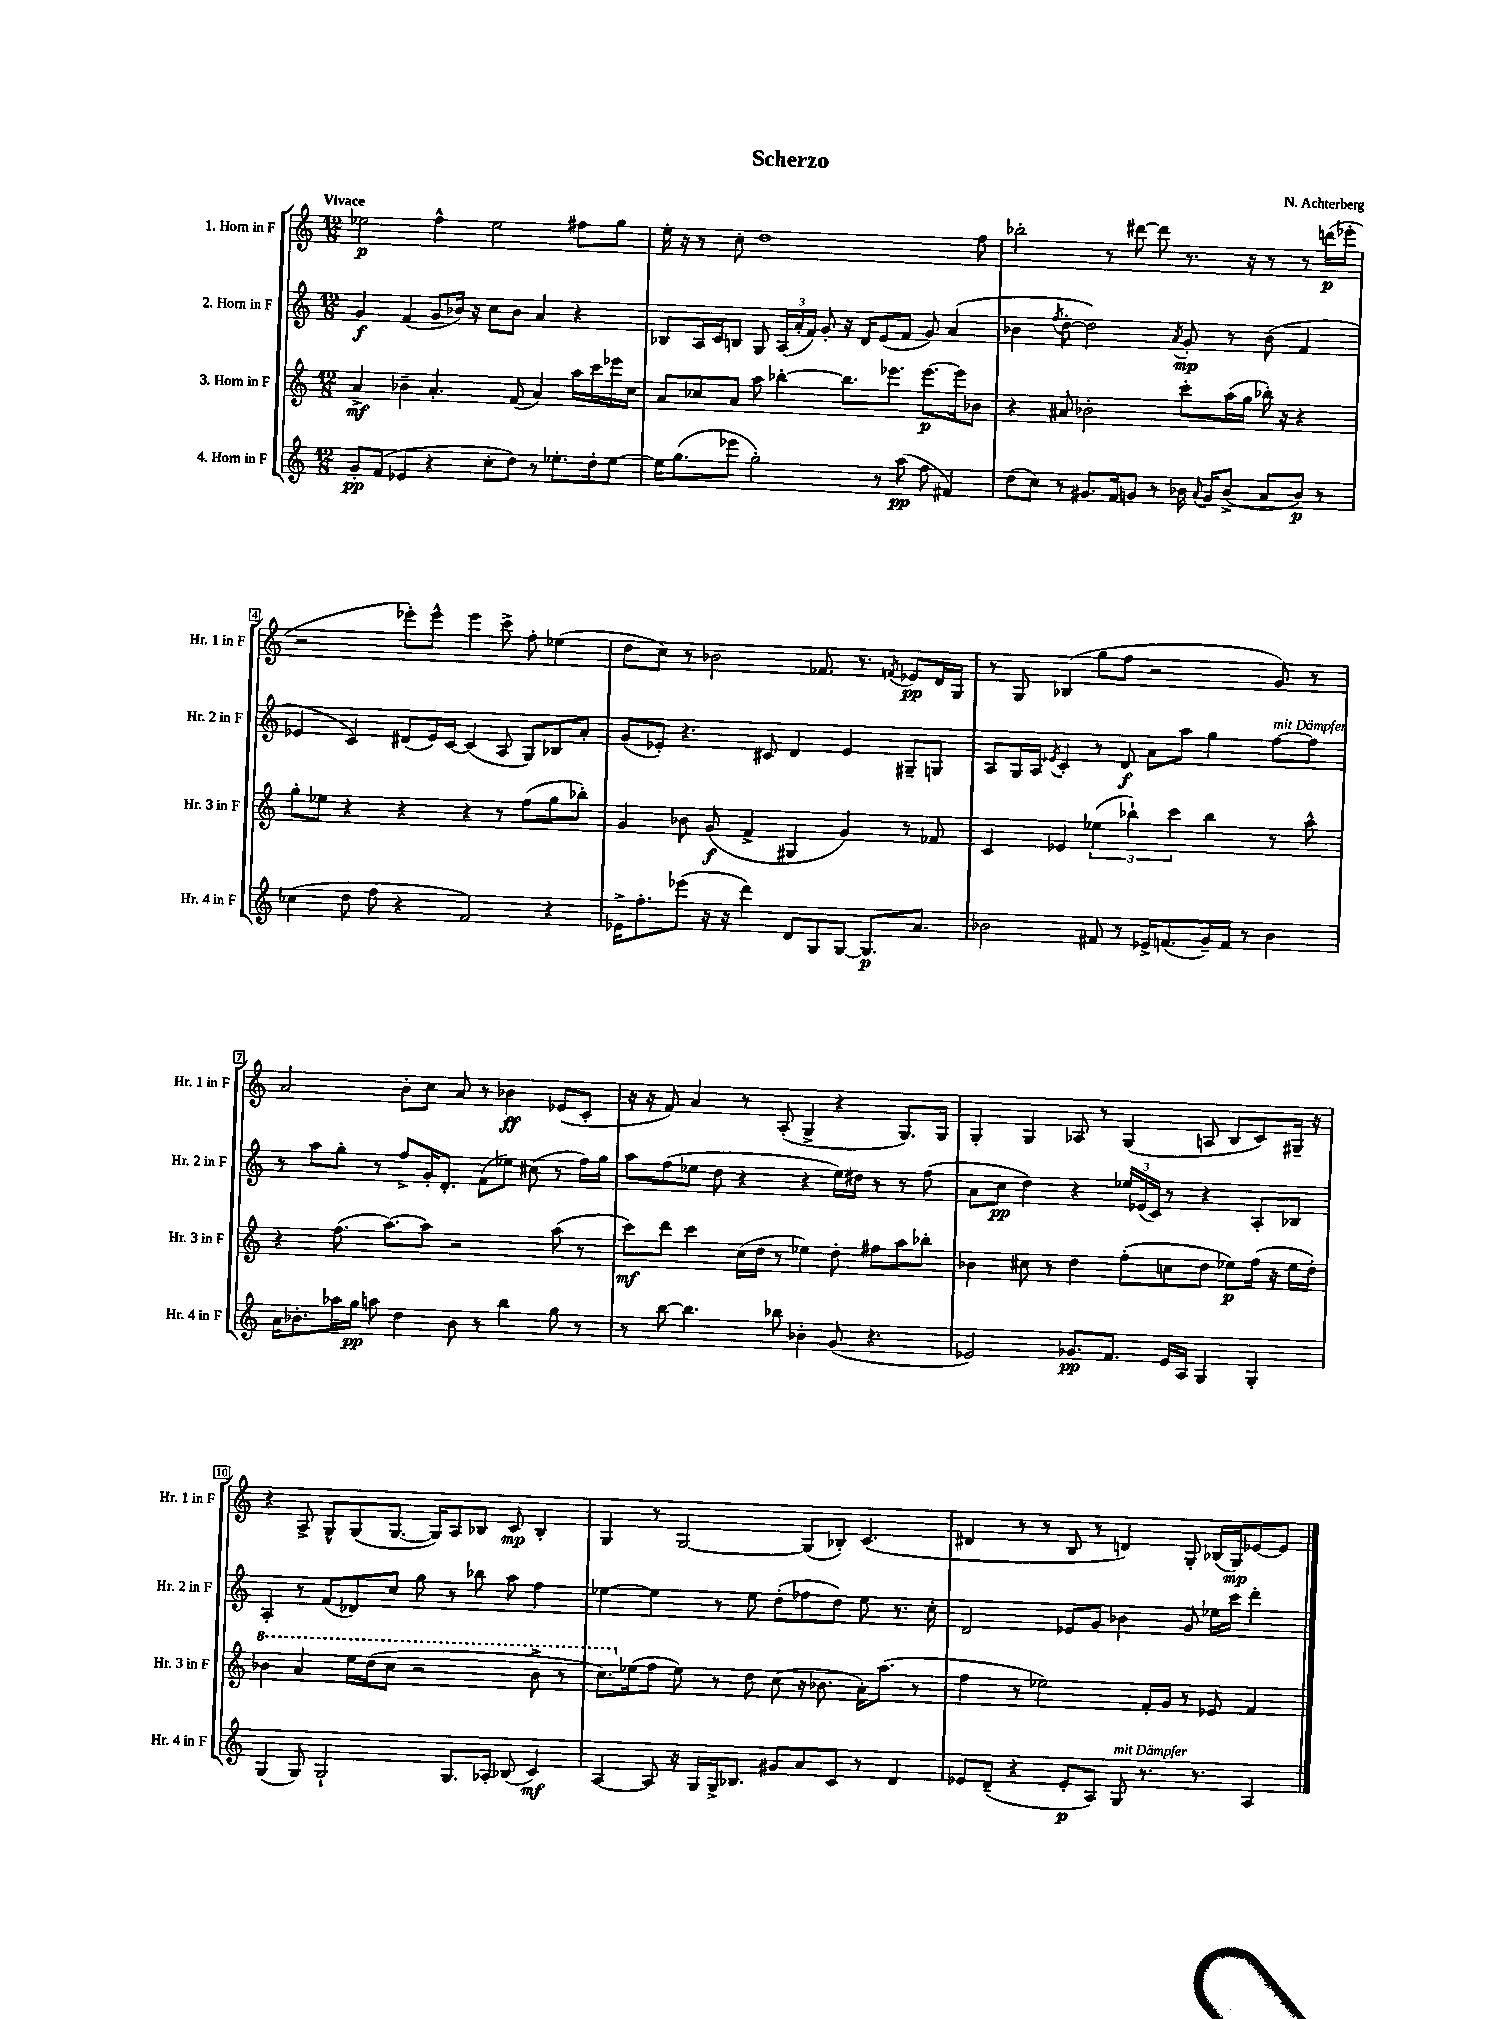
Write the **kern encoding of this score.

**kern	**kern	**kern	**kern
*staff4	*staff3	*staff2	*staff1
*clefG2	*clefG2	*clefG2	*clefG2
*k[]	*k[]	*k[]	*k[]
*M12/8	*M12/8	*M12/8	*M12/8
8g'	4a^	4g	2ee-
(8f	.	.	.
4e-	4b-~	(4f	.
4r	4.a'	8g	4ff^^
.	.	16b-)	.
.	.	16r	.
8cc'	.	8cc	2ee-
8dd)	(8f	8b-	.
8r	4a)	4a	.
8.ee-'	.	.	.
.	16aa	4r	8ff#
16dd'	16ccc	.	.
[8ee-	16eee-	.	8gg
.	16cc	.	.
=	=	=	=
16ee-]	8a	8B-	16ee'
(8.gg	.	.	16r
.	8cc-	16A	8r
.	.	16c	.
8eee-	8a	8B	8cc'
2gg')	8aa	8G	1dd
.	[4bb-'	(24A	.
.	.	24a'	.
.	.	24f)	.
.	.	8g'	.
.	8.bb-]	16r	.
.	.	16d	.
8r	.	(8e	.
.	8.eee-	.	.
(8aa	.	8f	.
8ff	[8.eee-	8g)	.
4f#)	.	(4a	.
.	16eee-]	.	.
.	8b-	.	8ff
=	=	=	=
(8dd	4r	4b-	2bb-'
8cc)	.	.	.
.	.	8qff	.
8r	8a#	[8dd'	.
8.g#	2b-'	2dd])	.
.	.	.	8r
16f	.	.	.
8g	.	.	[8ddd#
8r	.	.	8ddd#]
.	.	8qa	.
16b-	8ccc'	8g'	8.r
8qqa	.	.	.
16g	.	.	.
(8b-^	(16aa	8r	.
.	16gg	.	16r
8a	16bb-')	(8b-	8r
.	16r	.	.
8b-)	4r	4f	8r
8r	.	.	(16ddd
.	.	.	16eee-'
=	=	=	=
(4cc-	8gg'	4e-	2r
.	8ee-	.	.
8dd	4r	4c)	.
8ff	.	.	.
4r	4r	(8d#	8eee-')
.	.	16e-)	8eee-^^
.	.	[16c	.
2f)	4r	(4c]	4eee-
.	8r	8A	8ccc^
.	(8ff	8G)	8ff'
4r	8gg	8B-	(4ee-
.	8bb-')	8a'	.
=	=	=	=
16e-^	4g	(8g	8dd
8.ff'	.	.	.
.	.	8e-')	8cc)
(8eee-	8b-	4.r	8r
16r	(8g	.	2b-
16r	.	.	.
4ddd)	4f^	.	.
.	.	8c#	.
8d	4G#	4d	.
8G	.	.	8.f-
[8G	4g)	4e-	.
.	.	.	8.r
8.G]	.	.	.
.	.	.	8qf
.	8r	8G#~	8e-
8.a	.	.	.
.	8f-	8G	16d
.	.	.	16G
=	=	=	=
2b-	4c	8A	8r
.	.	16G	8G
.	.	16A	.
.	.	8qe-	.
.	4e-	4c'	(4B-
8f#	(6ee-	8r	8gg
8r	.	8d	8ff
.	6bb-`)	.	.
16e-^	.	8a	2r
(8.f	.	.	.
.	6ccc	.	.
.	.	8aa	.
16g~)	4bb-	4gg	.
16f	.	.	.
8r	.	.	.
4b-	8r	[8ff	8g)
.	8aa^^	8ff]	8r
=	=	=	=
16a	4r	8r	2a
8.b-'	.	.	.
.	.	8aa	.
16aa-	(8.ff	8gg'	.
16gg	.	.	.
8aa	.	8r	.
.	[8.aa)	.	.
4dd	.	8ff^	8b'
.	8aa]	16g'	8cc
.	.	8.d'	.
8b-	2r	.	8a
8r	.	(8f	8r
4bb	.	8ee-)	4b-
.	.	(8cc#	.
8gg	(8aa	8r	(8e-
8r	8r	16ff)	8c'
.	.	16gg	.
=	=	=	=
8r	8ccc)	8aa	16r
.	.	.	16r
[8bb	8ddd	(8ff	8f)
4.bb]	4ccc	8ee-	4a
.	.	8dd	.
.	(16cc	4r	8r
.	16dd	.	.
8bb-	8r	.	(8A'
4b-'	4ee-)	4r	4G^
(8g	8dd'	16ee-)	4r
.	.	16dd#	.
4.r	8ff#	8r	.
.	8aa	8r	8.G)
.	8bb-'	(8ff	.
.	.	.	16G
=	=	=	=
2e-)	4b-	8a	4G'
.	.	8cc	.
.	8cc#	4dd)	4G
.	8r	.	.
8.g-	4dd	4r	8A-
.	.	.	8r
8.f	.	.	.
.	(8ff'	24ee-	(4G
.	.	(24e-	.
.	.	24c)	.
16e-	8cc	8r	.
16A	.	.	.
4G	8dd	4r	8A
.	8ee-)	.	8B
4G'	(16ff	8A'	8c)
.	16r	.	.
.	16ee-	8B-	16G#~
.	16dd')	.	16r
=	=	=	=
(4G	4bb-	4A'	4r
8G)	4aa	8r	8A^
2G`	.	(8f	8G^^
.	16eee	8d-)	(8G
.	(16ddd	.	.
.	8ccc	8cc	[8.G
.	2r	8gg	.
.	.	.	16G])
8.G	.	8r	8A
.	.	8bb-	8B-
16A-'	.	.	.
(8B-	.	8aa	8c
4c)	8bb-^	4ff	4B-'
.	8r	.	.
=	=	=	=
[4A	8.ccc)	[4ee-	4G
.	(16ee-	.	.
8A]	8ff	4ee-]	8r
16r	8ee-)	.	[2G
16G	.	.	.
16G^	8r	8r	.
8.B-	.	.	.
.	8dd	8ee-	.
8g#	(8cc	(8dd'	.
8a	16r	8ff-	(8G]
.	8.b-	.	.
8c	.	8dd)	8B-')
8r	16a')	8ee-	(4.c
.	(8.aa	.	.
4d	.	8.r	.
.	8r	.	.
.	.	16cc'	.
=	=	=	=
8e-	4ff	2d	4d#
(8d~	.	.	.
4r	8r	.	8r
.	2ee-)	.	8r
8e-'	.	8e-	8B
8A)	.	8g	8r
8G	.	4b-	4d)
8.r	16f'	.	.
.	16g	.	.
.	8r	8g	8G'
8.r	.	.	.
.	8e-	16ee-	(16B-
.	.	16ccc	16G)
4A	4f	4ddd'	[8e-
.	.	.	8e-]
==	==	==	==
*-	*-	*-	*-
